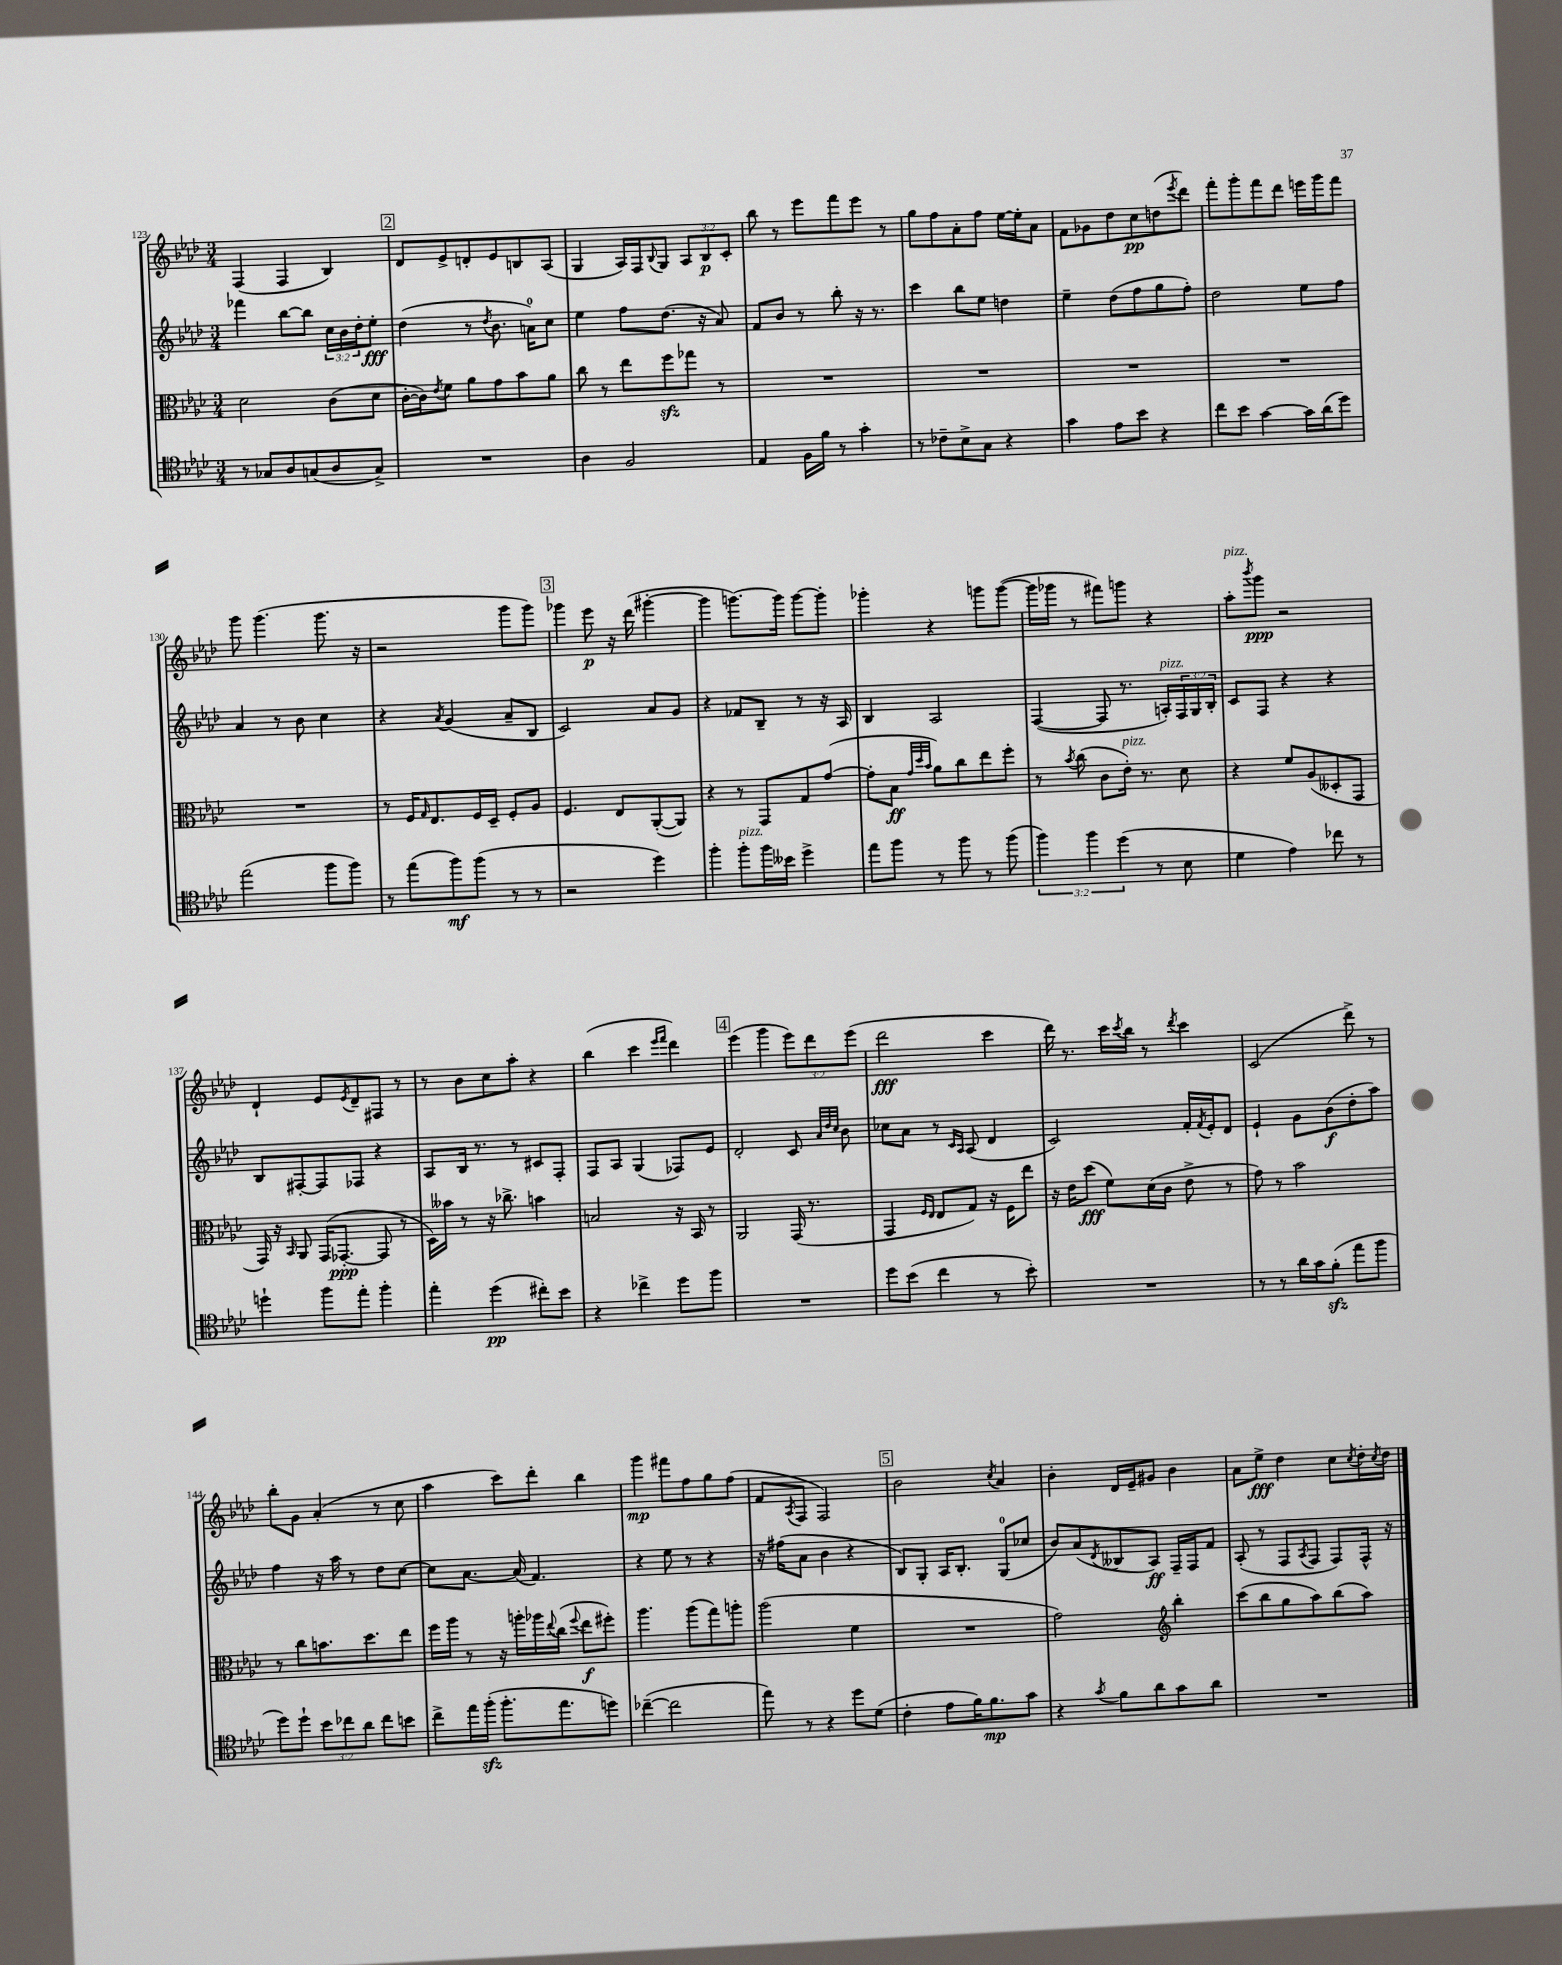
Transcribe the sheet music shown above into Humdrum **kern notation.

**kern	**kern	**kern	**kern
*staff4	*staff3	*staff2	*staff1
*clefC4	*clefC3	*clefG2	*clefG2
*k[b-e-a-d-]	*k[b-e-a-d-]	*k[b-e-a-d-]	*k[b-e-a-d-]
*M3/4	*M3/4	*M3/4	*M3/4
8r	2d-	4fff-	(4F
8G-	.	.	.
8A-	.	[8bb-	4F
(8G	.	8bb-]	.
8A-	(8c	24cc	4B-)
.	.	24b-	.
.	.	24dd-'	.
8G^)	8d-	8ee-'	.
=	=	=	=
2.r	[16c'	(4dd-	8d-
.	16c])	.	.
.	8qe-	.	.
.	8f	.	8e-^
.	8a-	8r	8d'
.	.	8qdd-	.
.	8g	8.b-	8e-
.	8b-	.	8B
.	.	16a)	.
.	8a-	8cc	(8A-
=	=	=	=
4A-	8cc	4ee-	4G
.	8r	.	.
2F	8ee-	8ff	16A-)
.	.	.	16F
.	.	.	8qqB-
.	8ff	(8.dd-	8G
.	8gg-	.	12A-
.	.	16r	.
.	.	.	12B-
.	8r	8a-)	.
.	.	.	12c'
=	=	=	=
4E-	2.r	8f	8bb-
.	.	8b-	8r
16F	.	8r	8eee-
16f	.	.	.
8r	.	8bb-'	8fff
4g'	.	16r	8eee-
.	.	8.r	.
.	.	.	8r
=	=	=	=
8r	2.r	4ccc	8gg
8c-~	.	.	8ff
8B-^	.	8bb-	8a-'
8G	.	8ee-	8ff
4r	.	4dd	[16ee-
.	.	.	16ee-']
.	.	.	8a-
=	=	=	=
4g	2.r	4ee-~	8f
.	.	.	8g-
8e-	.	(8dd-	8dd-
8b-	.	8ff	8cc
4r	.	8gg	(8dd
.	.	.	8qeee-
.	.	8ff')	8ddd-)
=	=	=	=
8cc	2.r	2dd-	8fff'
8b-	.	.	8ggg'
[4g	.	.	8fff
.	.	.	8ddd-
16g]	.	8ee-	16eee
(16a-	.	.	16ggg
8dd-)	.	8ff	8fff
=	=	=	=
(2ee-	2.r	4a-	8ggg
.	.	.	(4.ggg
.	.	8r	.
.	.	8b-	.
8ff	.	4cc	8.ggg
8ff)	.	.	.
.	.	.	16r
=	=	=	=
8r	8r	4r	2r
(8ee-	16F	.	.
.	16qqG	.	.
.	8.E-	.	.
.	.	8qa-	.
8ff)	.	(4g	.
(8ff	16F	.	.
.	16D-~	.	.
8r	8F'	8a-~	8ggg
8r	8A-	8B-	8ggg)
=	=	=	=
2r	4.F	2c)	4ggg-
.	.	.	8eee-
.	8E-	.	16r
.	.	.	(16ddd-
4dd-)	([8AA-'	8a-	[4ggg#'
.	8AA-])	8g	.
=	=	=	=
4ff'	4r	4r	4ggg#]
8ff'	8r	8f-	[8.ggg)
16ff	8GG	8B-~	.
16b--	.	.	16ggg]
4dd-^	8G	8r	[8ggg
.	([8g	16r	8ggg']
.	.	16A-	.
=	=	=	=
8ee-	8g']	4B-	4ggg-'
8ff	8B-	.	.
.	32qqg	.	.
.	32qqdd-	.	.
.	32qqb-	.	.
8r	8a-)	2A-	4r
8ff	8cc	.	.
8r	8ee-	.	8ggg
(8ff	8ff'	.	([8ggg
=	=	=	=
6ff)	8r	([4F	16ggg]
.	.	.	16ggg-
.	8qb-	.	.
.	(8cc	.	8r
6ff	.	.	.
.	8c	8F]	8fff#)
(6dd-	.	.	.
.	16e-')	8.r	8ggg
.	8.r	.	.
8r	.	.	4r
.	.	16A')	.
8B-	8d-	24F	.
.	.	24G	.
.	.	24B-'	.
=	=	=	=
4d-	4r	8c	8aa-'
.	.	.	8qbbb-
.	.	8F	8ggg
4e-)	8f	4r	2r
.	(8A-	.	.
8cc-	8D--'	4r	.
8r	8GG	.	.
=	=	=	=
4dd`	16GG)	8B-	4d-`
.	16r	.	.
.	16qqBB-	.	.
.	8AA-	[8F#'	.
8ff	(16GG	8F#]	8e-
.	[8.GG-'	.	.
.	.	.	8qe-
8ee-'	.	8F-	8d-~
4ff'	8GG-]	4r	8F#
.	8r	.	8r
=	=	=	=
4ee-'	16D-)	8A-	8r
.	16b--	.	.
.	8r	16B-	8b-
.	.	8.r	.
(4dd-	16r	.	8cc
.	8.cc-^	.	.
.	.	8r	8aa-'
8cc#')	4b	8c#	4r
8b-	.	8F'	.
=	=	=	=
4r	2B	8F	(4bb-
.	.	8A-	.
4cc-^	.	(4G	4ccc
.	.	.	16qqeee-
.	.	.	16qqfff
8dd-	16r	8F-)	4ddd-)
.	16BB-	.	.
8ff	8r	8e-	.
=	=	=	=
2.r	2AA-	2d-'	(4eee-
.	.	.	4ggg
.	(16GG	8c	12eee-)
.	8.r	.	.
.	.	.	12ddd-
.	.	32qqa-	.
.	.	32qqdd-	.
.	.	32qqcc	.
.	.	8b-	.
.	.	.	(12eee-
=	=	=	=
8dd-	4GG	8cc-	2ddd-
(8b-	.	8a-	.
.	16qqF	.	.
.	16qqE-	.	.
4cc	8E-	8r	.
.	.	16qqc	.
.	.	16qqA-	.
.	8G)	(8A-	.
8r	16r	4d-	4ccc
.	16F	.	.
8b-')	8ee-	.	.
=	=	=	=
2.r	16r	2c)	16ddd-)
.	16e-	.	8.r
.	(8dd-	.	.
.	8f)	.	16ccc
.	.	.	8qccc
.	.	.	16bb-
.	(16d-	.	8r
.	16c	.	.
.	.	.	8qddd-
.	8e-^	16f'	4ccc
.	.	8qf	.
.	.	16e-'	.
.	8r	8d-	.
=	=	=	=
8r	8g)	4e-`	(2c
8r	8r	.	.
16a-	2b-	8g	.
16g	.	.	.
(8f'	.	(8b-	.
8ee-	.	8dd-'	8ddd-^)
8ff	.	8aa-)	8r
=	=	=	=
8dd-)	8r	4ff	8bb-'
8dd-`	8cc	.	8g
12b-	8.b	16r	(4a-'
.	.	16aa-	.
12cc-	.	.	.
.	.	8r	.
12a-	.	.	.
.	8.dd-	.	.
8cc-	.	8dd-	8r
8b	8ee-	[8cc	8cc
=	=	=	=
8cc^	16ff	8cc]	4aa-
.	16aa-	.	.
16ee-	8r	[8.a-	.
(16ff'	.	.	.
8.ff'	16r	.	8ccc)
.	16aa'	(16a-]	.
.	16aa-	4.f)	8ddd-'
.	8qqee-	.	.
8.ee-	(16cc	.	.
.	8qqff	.	.
.	8ee-	.	4bb-
8dd)	8ff#')	.	.
=	=	=	=
([4cc-~	4.aa-	4r	4ggg
2cc-]	.	8ee-	8fff#
.	(8aa-	8r	8ff
.	8gg)	4r	8gg
.	8aa'	.	(8ff
=	=	=	=
8ee-)	(2aa-	16r	8f
.	.	(16ff#	.
.	.	.	8qA-
8r	.	8a-	8F
4r	.	4b-	2F)
8dd-	4f	4r	.
(8d-	.	.	.
=	=	=	=
4c'	2.r	8B-)	2b-
.	.	8G'	.
8e-	.	16A-	.
.	.	8.B-'	.
16f)	.	.	.
8.f	.	.	.
.	.	.	8qcc
.	.	(8G	4a-
8g	.	8cc-	.
=	=	=	=
4r	2g)	8b-)	4b-'
.	.	(8a-	.
8qg	.	8qd-	.
8f	.	8B--	16d-
.	.	.	16e-~
8a-	.	8A-)	8g#
*	*clefG2	*	*
8g	4bb-'	16F~	4b-
.	.	16F	.
8a-	.	8f	.
=	=	=	=
2.r	(8ccc	(8A-'	8a-
.	8bb-	8r	8ee-^
.	8gg	8F	4dd-
.	.	8qA-	.
.	8aa-)	8F	.
.	(8bb-	8F)	8cc
.	.	.	8qcc
.	8aa-)	16F^^	16dd-'
.	.	.	8qcc
.	.	16r	16dd-
==	==	==	==
*-	*-	*-	*-
